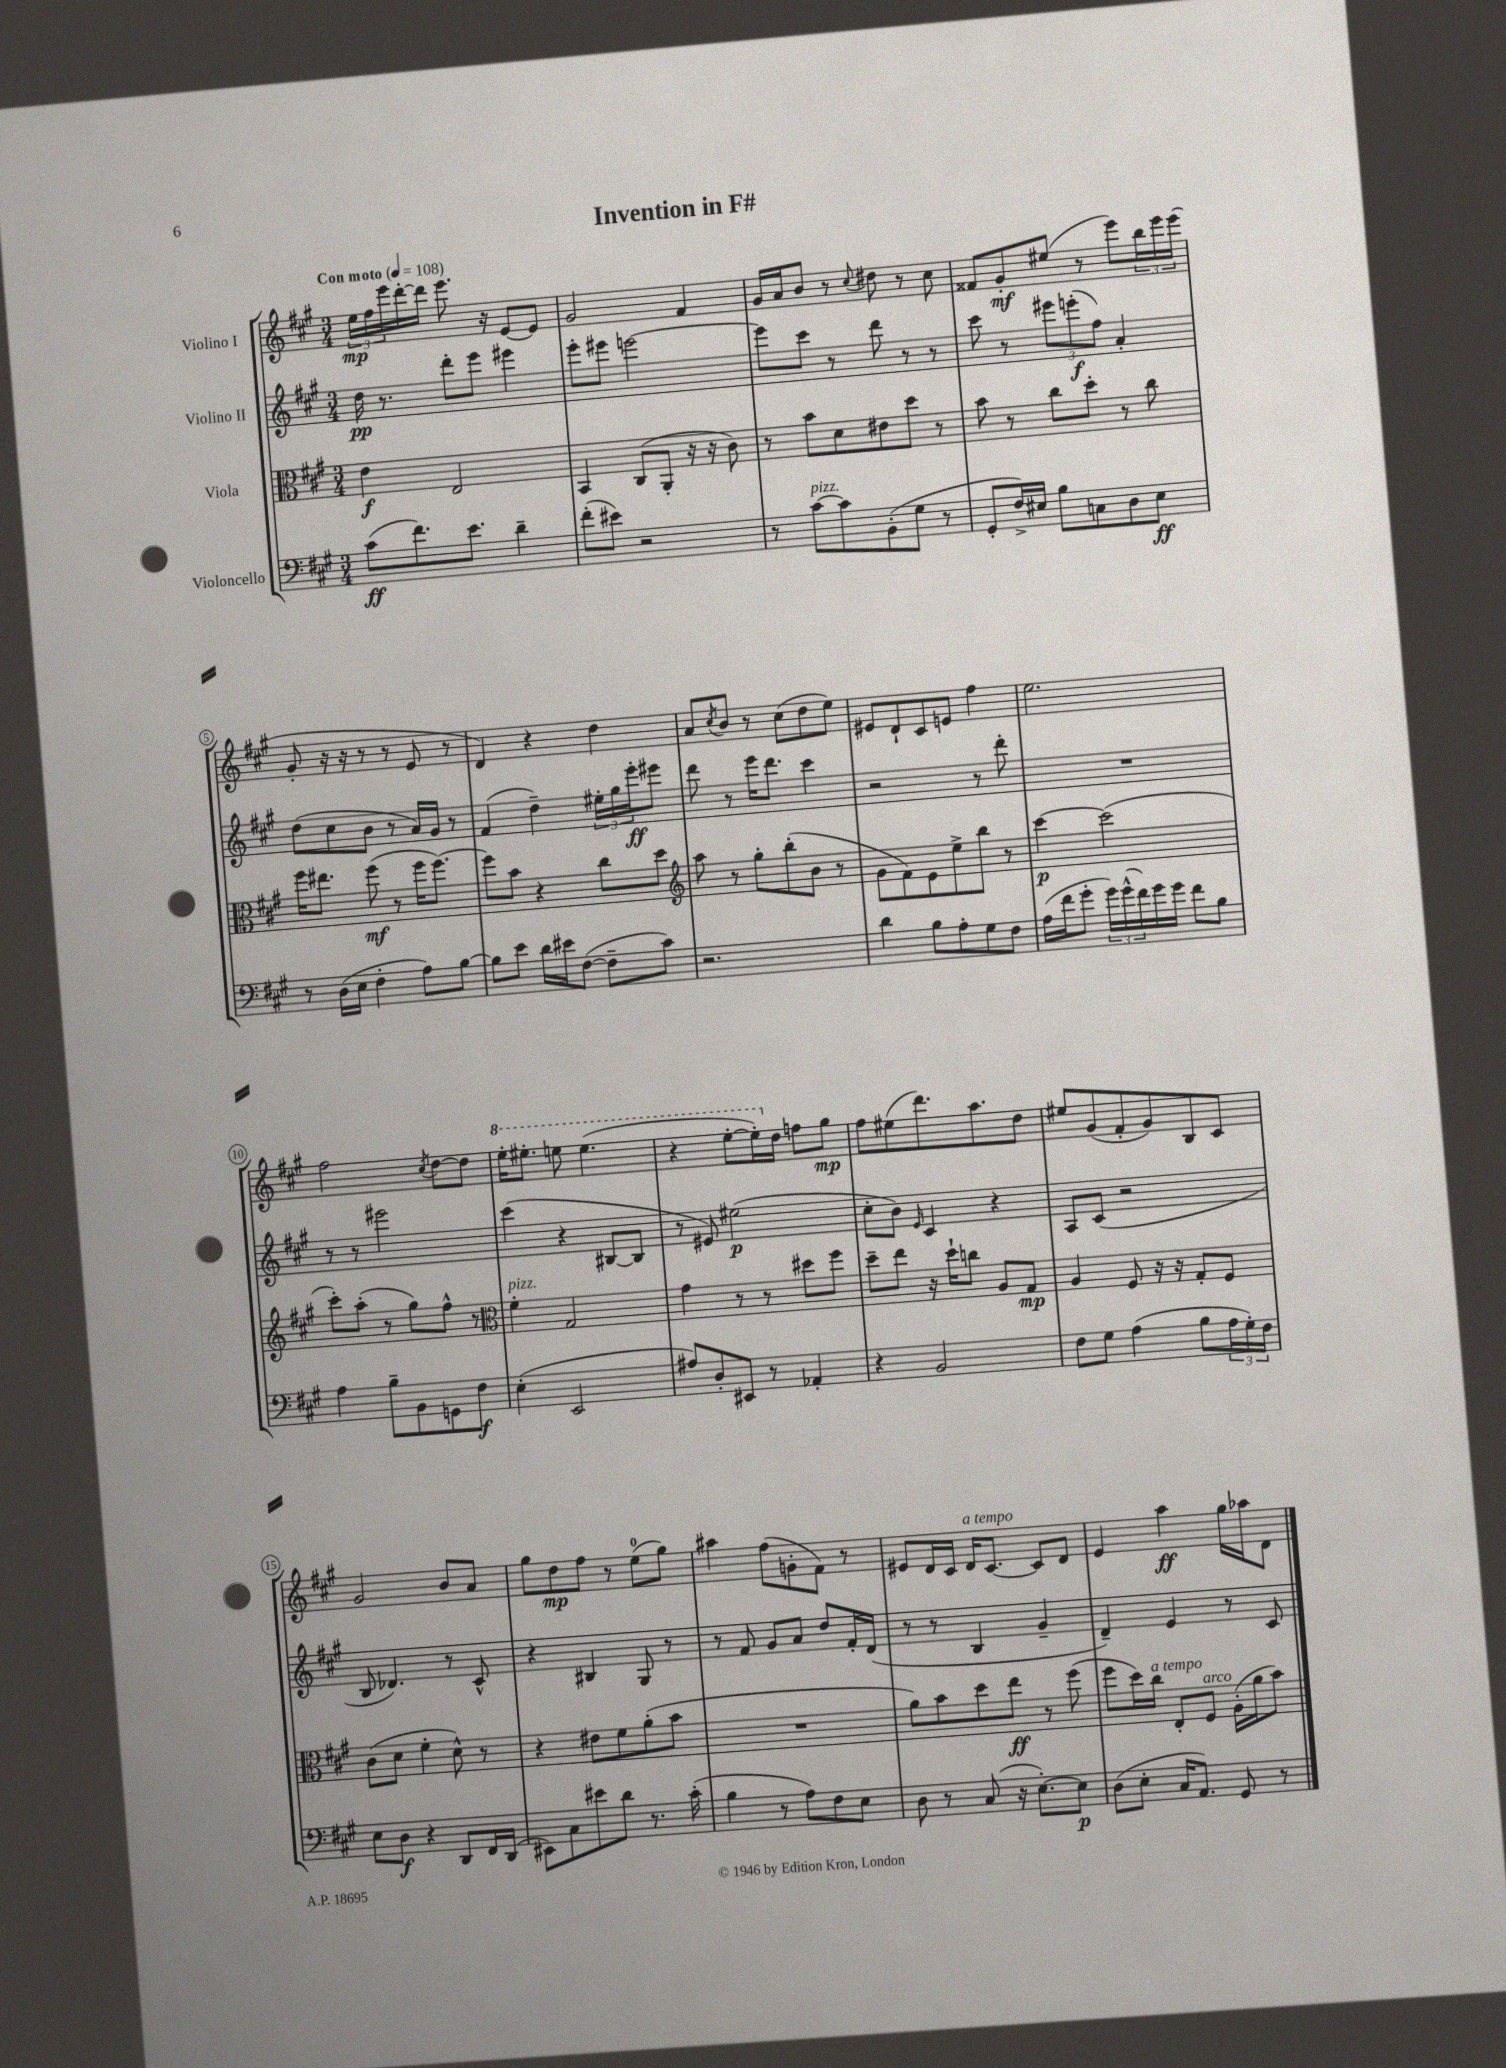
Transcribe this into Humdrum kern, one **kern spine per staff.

**kern	**kern	**kern	**kern
*staff4	*staff3	*staff2	*staff1
*clefF4	*clefC3	*clefG2	*clefG2
*k[f#c#g#]	*k[f#c#g#]	*k[f#c#g#]	*k[f#c#g#]
*M3/4	*M3/4	*M3/4	*M3/4
*MM108	*MM108	*MM108	*MM108
(8c#	4e	16dd	24ee
.	.	.	24ff#
.	.	8.r	.
.	.	.	24eee
8.f#)	.	.	[16ddd'
.	.	.	16ddd]
.	2E	8ddd'	8.eee
8.e	.	.	.
.	.	8eee	.
.	.	.	16r
4d~	.	4eee#	[8e
.	.	.	8e]
=	=	=	=
(8f#'	4BB	8eee'	2g#
8e#)	.	8eee#	.
2r	(8C#	[2eee	.
.	8AA'	.	.
.	16r	.	4f#
.	16r	.	.
.	8c#)	.	.
=	=	=	=
8r	8r	8eee]	16g#
.	.	.	16a
[8c#	8b	8ccc#	8b
8c#]	8d	8r	8r
.	.	.	8qqcc#
(8BB'	8e#	8ddd	8dd#
8G#	8dd	8r	8r
8r	8r	8r	8cc#
=	=	=	=
8GG#'	8b	8ccc#	8f##
16F#^)	8r	8r	8g#'
16E#	.	.	.
8B	8cc#	12eee#	(8ee#
.	.	(12eee'	.
8C	8dd'	.	8r
.	.	12ff#)	.
8D	8r	4a'	8eee)
8E#	8cc#	.	24bb
.	.	.	24eee
.	.	.	(24eee
=	=	=	=
8r	16ff#	(8dd	8g#'
.	8.ee#	.	.
(16D	.	8cc#	16r
16E	.	.	16r
4F#'	(8ff#	8b	8r
.	8r	8r	8r
8A)	16ff#	16a)	8e
.	[8.ff#)	16g#	.
[8B	.	8r	8r
=	=	=	=
8B]	8ff#]	(4f#	4d)
8e	8b	.	.
16d	4r	4dd~)	4r
16e#	.	.	.
([8F#	.	.	.
8F#~]	8cc#	24ee#'	4dd
.	.	24gg#	.
.	.	24eee'	.
8c#)	8dd	8eee#	.
=	=	=	=
*	*clefG2	*	*
2.r	8aa	8ddd	8a
.	.	.	8qcc#
.	8r	8r	8b
.	8gg#'	16eee	8r
.	.	8.ddd	.
.	(8bb'	.	(8cc#
.	8b	4ccc#	8dd
.	8r	.	8ee)
=	=	=	=
4d	8g#	2r	8e#
.	8f#)	.	8d`
8B	8e	.	8c#
8A'	8ee^	.	8e
8G#	8bb	8r	4ff#
8F#	8r	8ddd'	.
=	=	=	=
(16A	[4ccc#	2.r	2.ee
16f#	.	.	.
8g#'	.	.	.
24g#)	(2ccc#]	.	.
(24g#^^	.	.	.
24f#)	.	.	.
16g#	.	.	.
16g#	.	.	.
8f#	.	.	.
8B	.	.	.
=	=	=	=
4A	8ccc#')	8r	2ff#
.	(8aa'	8r	.
8B~	8r	2eee#	.
8BB	8gg#)	.	.
.	.	.	8qcc#
8GG	8ff#^^	.	[8dd
8F#	8r	.	8dd]
=	=	=	=
*	*clefC3	*	*
(4E'	4f#'	(4ccc#	16eee'
.	.	.	8.eee#'
2EE	2G#	4r	8eee
.	.	.	(4.eee
.	.	[8B#	.
.	.	8B#]	.
=	=	=	=
8A#)	4g#	8r	4r
8D'	.	8e#)	.
8EE#	8r	(2ee#	[8eee'
8r	8r	.	16eee'])
.	.	.	16dd
4AA-'	8dd#	.	8ff
.	8ff#	.	8gg#
=	=	=	=
4r	8dd~	8cc#'	8ff#
.	8ee	8b)	(8ee#
.	.	16qqe	.
2BB	16r	4c#	8.ddd)
.	16dd`	.	.
.	8cc	.	.
.	.	.	8.aa
.	8A	4r	.
.	8G#	.	8dd
=	=	=	=
8F#	4A	8A	8ee#
8G#	.	(8c#	(8g#
(4A	8F#	2r	8f#'
.	16r	.	8g#)
.	16r	.	.
8B	8G#'	.	8B
24A	8F#	.	8c#
24G#')	.	.	.
24F#	.	.	.
=	=	=	=
8E	(8c#	8B	2g#
8D	8d	4.d-)	.
4r	4f#'	.	.
8DD	8d^^)	8r	8b
16FF#	8r	8c#^^	8a
(16DD	.	.	.
=	=	=	=
8EE#)	4r	4r	8gg#
8C#	.	.	8dd
8e#	8e#	4B#	8ff#
8d	8f#	.	8r
8.r	(8a'	8G#	(8ee
.	8b	8r	8gg#)
(16c#'	.	.	.
=	=	=	=
4B	2.r	8r	4aa#
.	.	8f#	.
8r	.	8g#	(8ff#
8A)	.	8a	8g'
8F#	.	8dd	8f#)
8E	.	16f#'	8r
.	.	(16d	.
=	=	=	=
8D	8a)	8r	8e#
8r	8b	8r	16d
.	.	.	16c#
(8C#	8dd	4B	16d
.	.	.	[8.c#
16r	8ee	.	.
[8.E')	.	.	.
.	8r	4g#~	8c#]
8E]	(8ff#	.	8d
=	=	=	=
(8D	8ff#	4d~)	4e
8E'	16dd)	.	.
.	16cc#	.	.
16C#	8E'	4e	4aa
8.AA)	.	.	.
.	8F#	.	.
8GG#	(16A'	8r	16gg#
.	16a	.	16aa-
8r	8b)	8c#	8d
==	==	==	==
*-	*-	*-	*-
